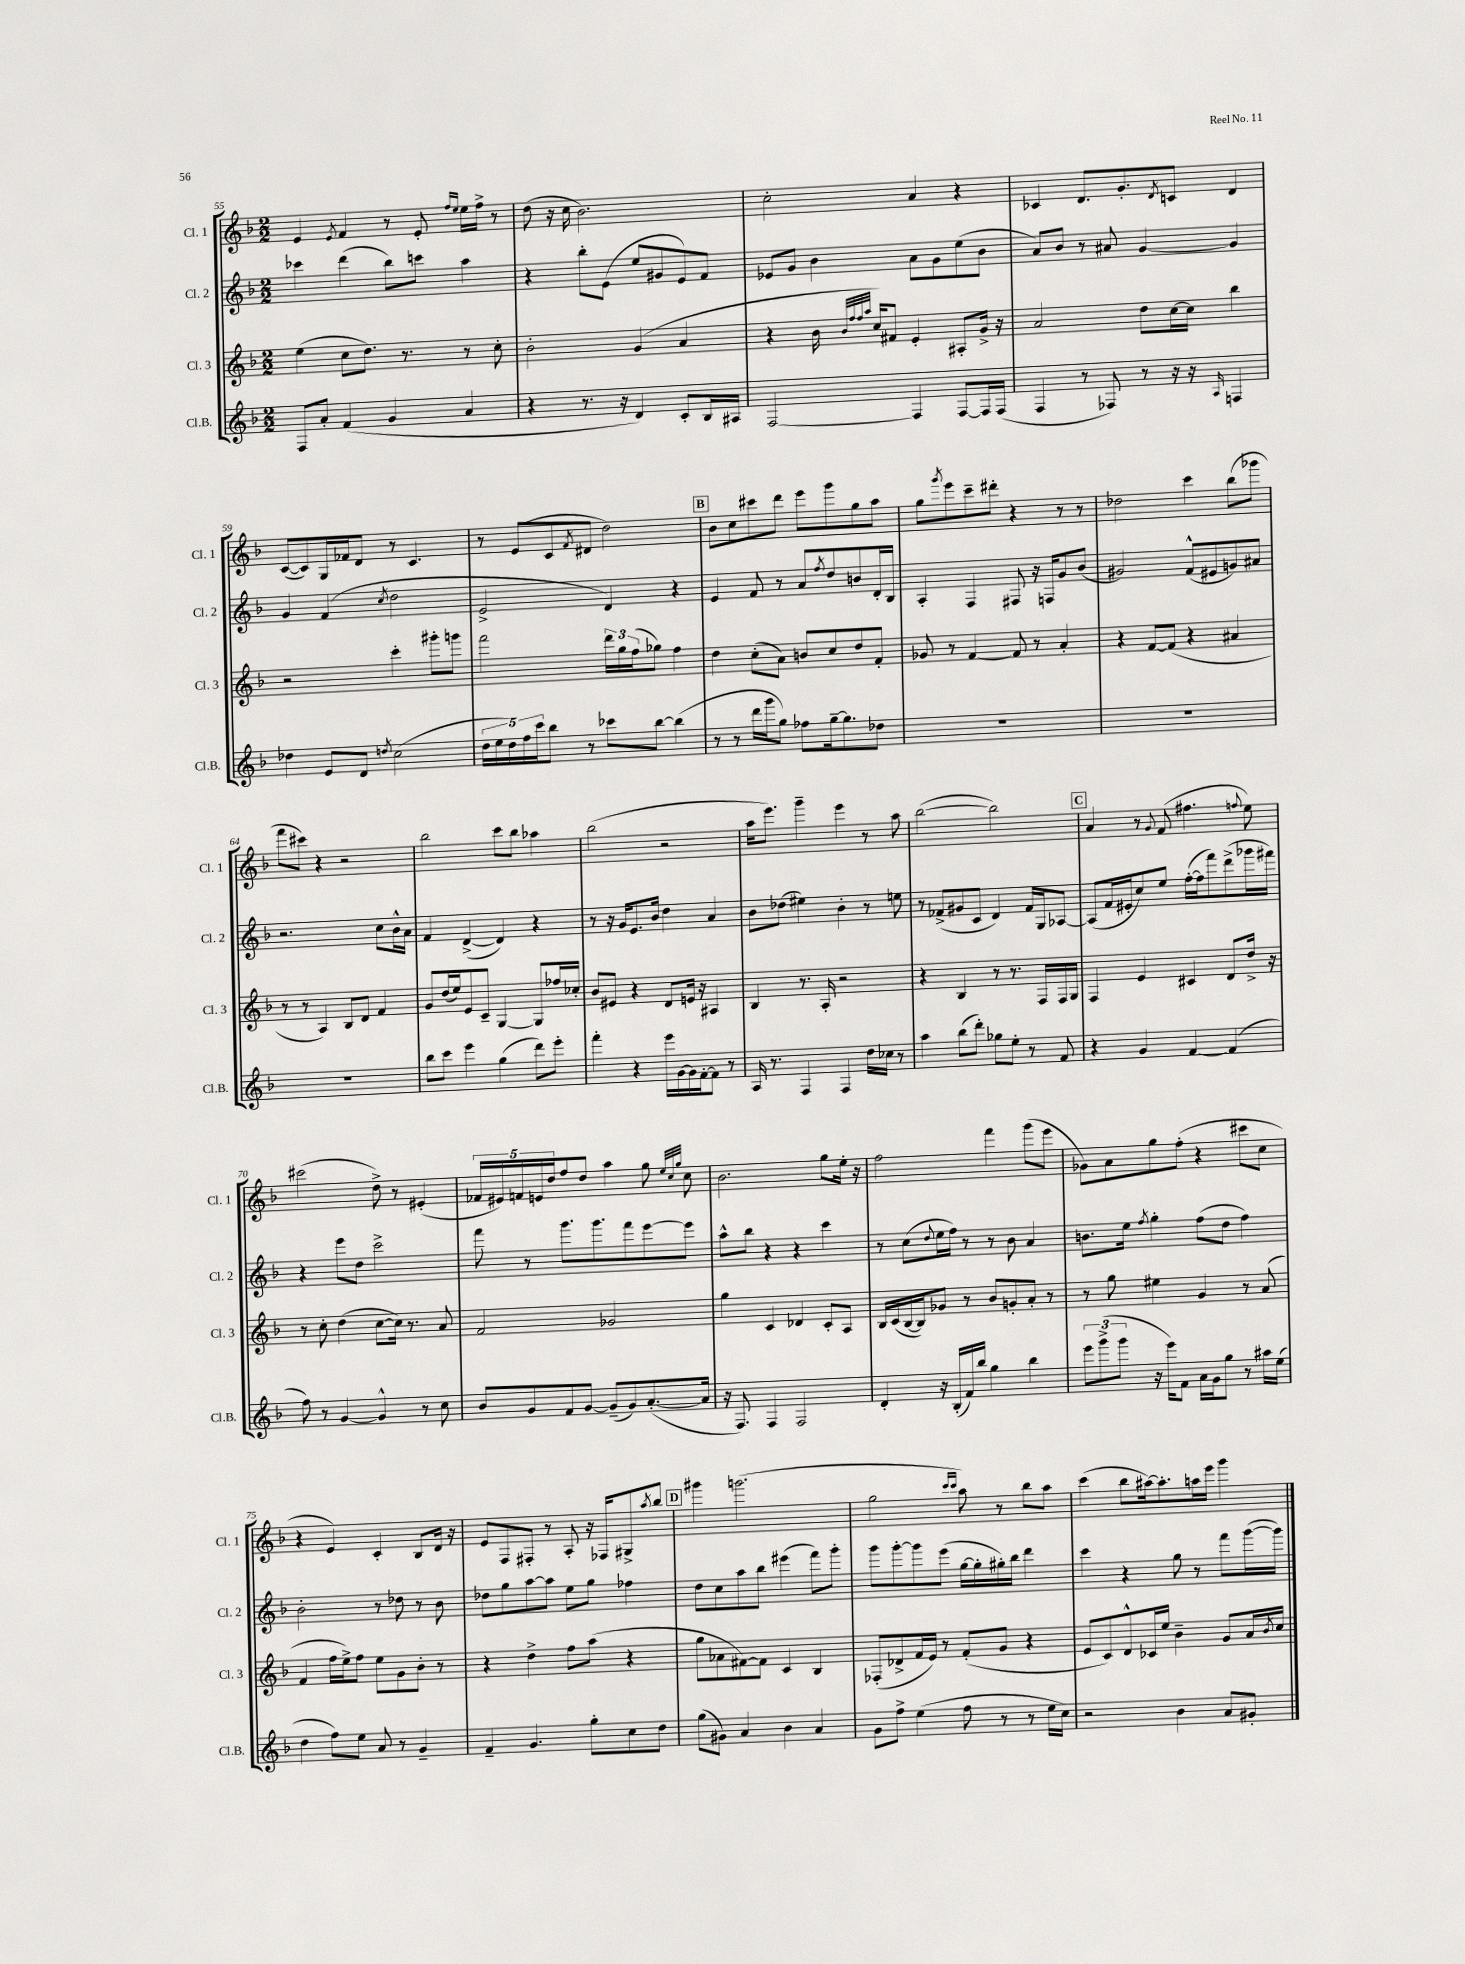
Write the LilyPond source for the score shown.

<<
\new StaffGroup <<
\new Staff = "s0" \with { instrumentName = "Cl. 1" shortInstrumentName = "Cl. 1" } {
    \clef treble \key f \major \numericTimeSignature \time 2/2
    e'4 \acciaccatura { e'8 } f'4 r8 e'8-. \grace { f''16 e''16 } e''16 f''16-> r8 |
    d''8( r16 c''16 bes'2.) |
    c''2-. a'4 r4 |
    ces'4 d'8. g'8.-. \acciaccatura { d'8 } c'8 d'4 |
    c'8~( c'8) g16 fes'16 d'8 r8 c'4. |
    r8 e'8( c'8 \acciaccatura { f'8 } dis'8 d''2) |
    \mark \markup { \box "B" } bes'8 c''8 cis'''8 d'''8 e'''8 g'''8 g''8 a''8 |
    g''8 \acciaccatura { g'''8 } e'''8 c'''8-- dis'''8-. r4 r8 r8 |
    des''2 c'''4 bes''8( ges'''8 |
    f'''8 cis'''8) r4 r2 |
    bes''2 c'''8 bes''8 aes''4 |
    bes''2( r2 |
    a''16 e'''8.) g'''4-- e'''4 r8 a''8 |
    bes''2~( bes''2) |
    \mark \markup { \box "C" } a'4 r8 \appoggiatura { g'8 } f'8( fis''4. \appoggiatura { f''8 } e''8) |
    cis'''2( d''8->) r8 eis'4-.( |
    \tuplet 5/4 { fes'16 eis'16) f'16 e'16 d''16 } f''8 d''8 a''4 g''8 \grace { e''32 c''32 g''32 } c''8 |
    bes'2. g''8 e''16-. r16 |
    f''2 f'''4 g'''8( e'''8 |
    ges'8) a'8 g''8 f''8-.( r4 cis'''8 c''8 |
    r4 e'4) c'4-. bes8 d'16 r16 |
    e'8 f8 fis8-. r8 a8-. r16 fes16 gis8-> \acciaccatura { a''8 } bes''8 |
    \mark \markup { \box "D" } gis'''4 g'''2.( |
    g''2 \grace { c'''16 c'''16 } a''8) r8 bes''8 a''8 |
    c'''4( bes''8 ais''16~) ais''8.-. a''16 e'''16 g'''4 \bar "|." |
}
\new Staff = "s1" \with { instrumentName = "Cl. 2" shortInstrumentName = "Cl. 2" } {
    \clef treble \key f \major \numericTimeSignature \time 2/2
    ces'''4 d'''4( bes''8) c'''8 a''4 |
    r4 bes''8-. e'8( e''8 gis'8 e'8) f'8 |
    ees'8 g'8 bes'4 a'8 g'8 e''8( bes'8 |
    a'8) bes'8 r8 ais'8 g'4~ g'4 |
    g'4 f'4( \acciaccatura { c''8 } d''2 |
    e'2-> d'4) r4 |
    \mark \markup { \box "B" } e'4 f'8 r8 a'8 \acciaccatura { f''8 } d''8 b'8 d'16-. bes16 |
    a4-. f4 fis8 r16 f16 g'8 bes'8( |
    gis'2) f'8-^( eis'8 g'8) ais'8 |
    r2. c''8 bes'16-^ a'16 |
    f'4 d'4~->( d'4) r4 |
    r8 r16 g'16 e'8. bes'16 d''4 a'4 |
    bes'8 des''8( eis''4) bes'4-. r8 e''8 |
    r8 fes'8->( gis'8 c'8 d'4) fes'16 g16 aes8~ |
    \mark \markup { \box "C" } aes8( f'16 eis'16-. c''8) e''8 f''16~-.( f''16 f'''8) d'''8->( ges'''16 fis'''16) |
    r4 e'''8 d''8 c'''2-> |
    f'''8 r8 g'''8. g'''8. f'''8 e'''8~ e'''8 |
    a''8-^ bes''8 r4 r4 c'''4 |
    r8 c''8( \appoggiatura { d''8 } e''16 f''16) r8 r8 bes'8 a'4 |
    b'8. e''16 \acciaccatura { f''8 } g''4-. f''8( d''8 f''4) |
    bes'2-. r8 des''8 r8 bes'8 |
    des''8 g''8 a''8~ a''8 e''8 g''8 fes''4 |
    \mark \markup { \box "D" } d''8 c''8 a''8 bes''8 eis'''4( f'''8) g'''8-. |
    g'''8 g'''8~-. g'''8 e'''8( g''16~ g''16-. gis''16-.) bes''16 d'''4 |
    c'''4 r4 g''8 r8 f'''8 g'''16~( g'''16) \bar "|." |
}
\new Staff = "s2" \with { instrumentName = "Cl. 3" shortInstrumentName = "Cl. 3" } {
    \clef treble \key f \major \numericTimeSignature \time 2/2
    e''4( c''8 d''8.) r8. r8 c''8-. |
    bes'2-. g'4( a'4 |
    r4 bes'16 \grace { bes'32 f''32 f''32 a''32 } c''16) fis'8 e'4-. ais8-. g'16-> r16 |
    a'2 d''8 c''16~ c''16 bes''4 |
    r2 c'''4-. gis'''8-. g'''8 |
    f'''2 \tuplet 3/2 { d'''16 g''16 f''16( } ges''8) f''4 |
    \mark \markup { \box "B" } d''4 c''8-.( a'8) b'8 c''8 d''8 f'8-. |
    ges'8 r8 f'4~ f'8 r8 a'4-. |
    r4 f'8~ f'8( r4 ais'4 |
    r8 r8 a4) bes8 d'8 f'4 |
    g'8 d''16( e''16) e'8 c'8-- g4~ g8 fes''16 ces''16-. |
    bes'8 eis'8 r4 d'8 e'16 r16 ais4 |
    bes4 r8. a16-. r2 |
    r4 bes4 r8 r8. f16 f16 g16 |
    \mark \markup { \box "C" } f4 e'4 cis'4 d'8 d''16-> r16 |
    r8 c''8-. d''4( c''8~ c''16) r8. a'8 |
    f'2 ges'2 |
    g''4 c'4 des'4 c'8-. a8 |
    bes16 c'16( bes16~ bes16) ges'8 r8 bes'8 g'8-. a'8-. r8 |
    r8 g''8 eis''4 g'4 r8 a'8( |
    f'4 f''16 e''16->) f''8 e''8 g'8 bes'8-. r8 |
    r4 d''4-> f''8 a''8( r4 |
    \mark \markup { \box "D" } g''8 aes'8 fis'8~) fis'8 c'4 bes4 |
    fes8-.( des'8-> f'16 e'16) r8 f'8-.( g'8 r4 |
    e'8 c'8) d'8-^ ces'16 e''16 bes'4-- g'8 a'16 \acciaccatura { bes'8 } c''16 \bar "|." |
}
\new Staff = "s3" \with { instrumentName = "Cl.B." shortInstrumentName = "Cl.B." } {
    \clef treble \key f \major \numericTimeSignature \time 2/2
    f8 a'8-. f'4( g'4 a'4 |
    r4 r8. r16 d'4) c'8-. bes16 ais16 |
    f2~ f4 f8~ f16 f16( |
    f4 r8 fes8) r8 r16 r16 \grace { a16 } f4 |
    des''4 e'8 d'8 \acciaccatura { d''8 } c''2( |
    \tuplet 5/4 { d''16 e''16 d''16) f''16 c'''16 } bes''8 r8 ces'''8 bes''8~ bes''4( |
    \mark \markup { \box "B" } r8 r8 d'''16 g'''16 g''8) fes''8 g''16~-- g''8. des''8 |
    R1 |
    R1 |
    R1 |
    bes''8 c'''8 e'''4 g''4( d'''8) e'''8-. |
    f'''4-. r4 e'''16 g'16~ g'16 f'16~-. f'8 r8 |
    a16 r8. f4 f4 d''16 ces''16 r8 |
    a''4 bes''8( d'''8-.) ges''8 e''8-. r8 f'8 |
    \mark \markup { \box "C" } r4 g'4 f'4~ f'4( |
    f''8) r8 g'4~ g'4-^ r8 c''8 |
    bes'8 g'8 f'8 g'8~ g'8--( g'8) a'8.~-.( a'16 |
    r16 f8.) f4 f2 |
    d'4-. r16 bes16-.( f'16) bes''16 g''4 bes''4 |
    \tuplet 3/2 { e'''8 g'''8->( g'''8 } r16 e'''16) f'8 a'16 g'16 g''8 r8 ais''16 e''16( |
    d''4 f''8) e''8 a'8 r8 g'4-- |
    f'4-- g'4. g''8-. c''8 d''8 |
    \mark \markup { \box "D" } g''8( gis'8) a'4 bes'4 a'4 |
    g'8 f''8-> e''4( f''8 r8 r8 e''16 c''16) |
    r2 bes'4 a'8 gis'8-. \bar "|." |
}
>>
>>
\layout { \context { \Score currentBarNumber = #55 } }
